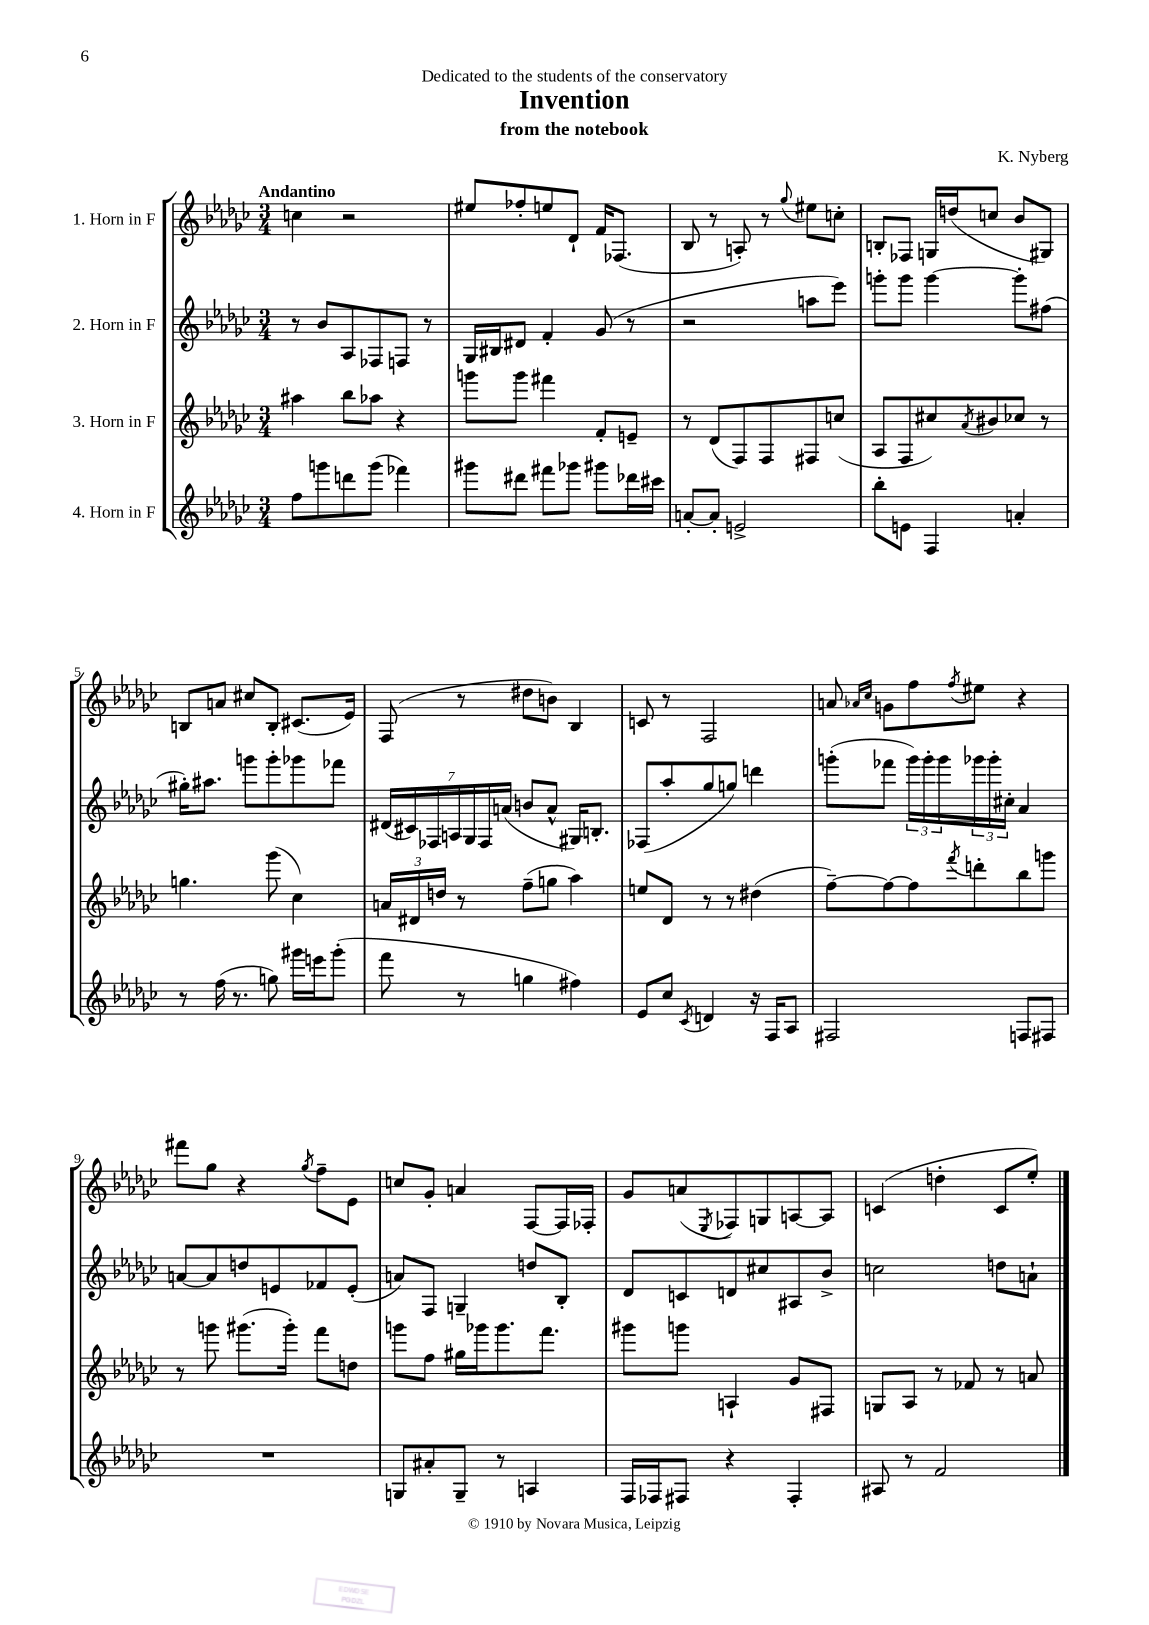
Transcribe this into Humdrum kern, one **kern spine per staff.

**kern	**kern	**kern	**kern
*part4	*part3	*part2	*part1
*staff4	*staff3	*staff2	*staff1
*I"4. Horn in F	*I"3. Horn in F	*I"2. Horn in F	*I"1. Horn in F
*clefG2	*clefG2	*clefG2	*clefG2
*k[b-e-a-d-g-c-]	*k[b-e-a-d-g-c-]	*k[b-e-a-d-g-c-]	*k[b-e-a-d-g-c-]
*M3/4	*M3/4	*M3/4	*M3/4
=1	=1	=1	=1
!	!	!	!LO:TX:a:B:t=Andantino
8ff\L	4aa#X\	8r	4ccn\
8gggn\	.	8b-/L	.
8dddn\	8bb-\L	8A-/	2r
(8ggg\J	8aa-X\J	8F-X/	.
4fff-X\)	4r	8Fn/J	.
.	.	8r	.
=2	=2	=2	=2
8ggg#X\L	8gggn\L	16G-/LL	8ee#X/L
.	.	16B#X/J	.
8ddd#X\J	8ggg\J	8d#X/J	8ff-X'/
8fff#X\L	4fff#X\	4f'/	8een/
8ggg-X\J	.	.	8d-`/J
8ggg#X\L	8f'/L	(8g-/	16f/KL
.	.	.	(8.F-X/J
16ddd-X\L	8en~/J	8r	.
16ccc#X\JJ	.	.	.
=3	=3	=3	=3
[8an'/L	8r	2r	8B-/
8a'/J]	(8d-/L	.	8r
2en^/	8F/)	.	8An'/)
.	8F/	.	8r
.	.	.	8qqgg-/
.	8F#X/	8aan\L	8ee#X\L
.	(8ccn/J	8eee-\J)	8ccn'\J
=4	=4	=4	=4
8bb-'\L	8A-/L	8gggn'\L	8Bn'/L
8en\J	8F/	8ggg\J	8F-X/J
4F/	8cc#X/)	[4ggg\	16Gn/LL
.	.	.	(16ddn/J
.	8qa-/	.	.
.	8b#X/	.	8ccn/J
4an'/	8cc-X/J	8ggg'\L]	8b-/L
.	8r	(8ff#X\J	8G#X/J)
!!LO:LB:g=z
=5	=5	=5	=5
8r	4.ggn\	16gg#X'\KL)	8Bn/L
.	.	8.aa#X\J	.
(16ff\	.	.	8an/J
8.r	.	.	.
.	.	8gggn\L	8cc#X/L
8ggn\)	(8ggg-\	8ggg'\	8B'/J
16ggg#X\LL	4cc-\)	8ggg-X\	(8.c#X/L
16eeen\J	.	.	.
(8ggg#'\J	.	8fff-X\J	.
.	.	.	16e-/Jk)
=6	=6	=6	=6
8fff\	24an/LL	(28d#X/LL	(8F/
.	.	28c#X/)	.
.	24d#X/	.	.
.	.	28F-X/	.
.	24ddn/JJ	.	.
.	.	28An/	.
8r	8r	.	8r
.	.	28G-/	.
.	.	28F-/	.
.	.	(28an/JJ	.
4ggn\	(8ff~\L	8bn/L	8dd#X\L
.	8ggn\J	8a^^/J	8bn\J)
4ff#X\)	4aa-\)	16G#X/KL)	4B-/
.	.	8.Bn'/J	.
=7	=7	=7	=7
8e-/L	8een/L	(8F-X/L	8cn/
8cc-/J	8d-/J	8aa-'/	8r
8qc-/	.	.	.
4dn/	8r	8gg-/	2F/
.	8r	8ggn/J)	.
16r	(4dd#X\	4dddn\	.
16F/KL	.	.	.
8A-/J	.	.	.
=8	=8	=8	=8
2F#X/	[8ff~\L)	(8gggn'\L	8an/
.	.	.	16qqa-X/LL
.	.	.	16qqcc-/JJ
.	8ff\_	8fff-X\J	8gn\L
.	8ff\]	24ggg\LL)	8ff\
.	.	24ggg'\	.
.	.	24ggg\	.
.	8qfff/	.	8qff/
.	8dddn'\	24ggg-X\	8ee#X\J
.	.	24ggg-'\	.
.	.	24cc#X'\JJ	.
8Fn/L	8bb-\	4a-/	4r
8F#X/J	8gggn\J	.	.
!!LO:LB:g=z
=9	=9	=9	=9
2.r	8r	[8an/L	8fff#X\L
.	8gggn\	8a/]	8gg-\J
.	(8.ggg#X\L	8ddn/	4r
.	.	8en/	.
.	16ggg#'\Jk)	.	.
.	.	.	8qgg-/
.	8fff\L	8f-X/	8ff~\L
.	8ddn\J	(8e'/J	8e-\J
=10	=10	=10	=10
8Gn/L	8gggn\L	8an/L)	8ccn/L
8a#X'/	8ff\J	8F/J	8g-'/J
8G~/J	16gg#X\LL	4Gn~/	4an/
.	16ggg-X\J	.	.
8r	8.ggg-\	.	.
4An/	.	8ddn/L	[8F/L
.	8.fff\J	.	.
.	.	8B-'/J	16F/L]
.	.	.	16F-X'/JJ
=11	=11	=11	=11
16F/LL	8ggg#X\L	8d-/L	8g-/L
16F-X/J	.	.	.
8F#X/J	8gggn\J	8cn/	(8an/
.	.	.	8qE-/
4r	4An`/	8dn/	8F-X/)
.	.	8cc#X/	8Gn/
4F#'/	8g-/L	8A#X/	[8An/
.	8F#X/J	8b-^/J	8A/J]
=12	=12	=12	=12
8A#X/	8Gn/L	2ccn\	(4cn/
8r	8A-/J	.	.
2f/	8r	.	4ddn'\
.	8f-X/	.	.
.	8r	8ddn\L	8c/L
.	8an/	8an`\J	8ee-'/J)
==	==	==	==
*-	*-	*-	*-
